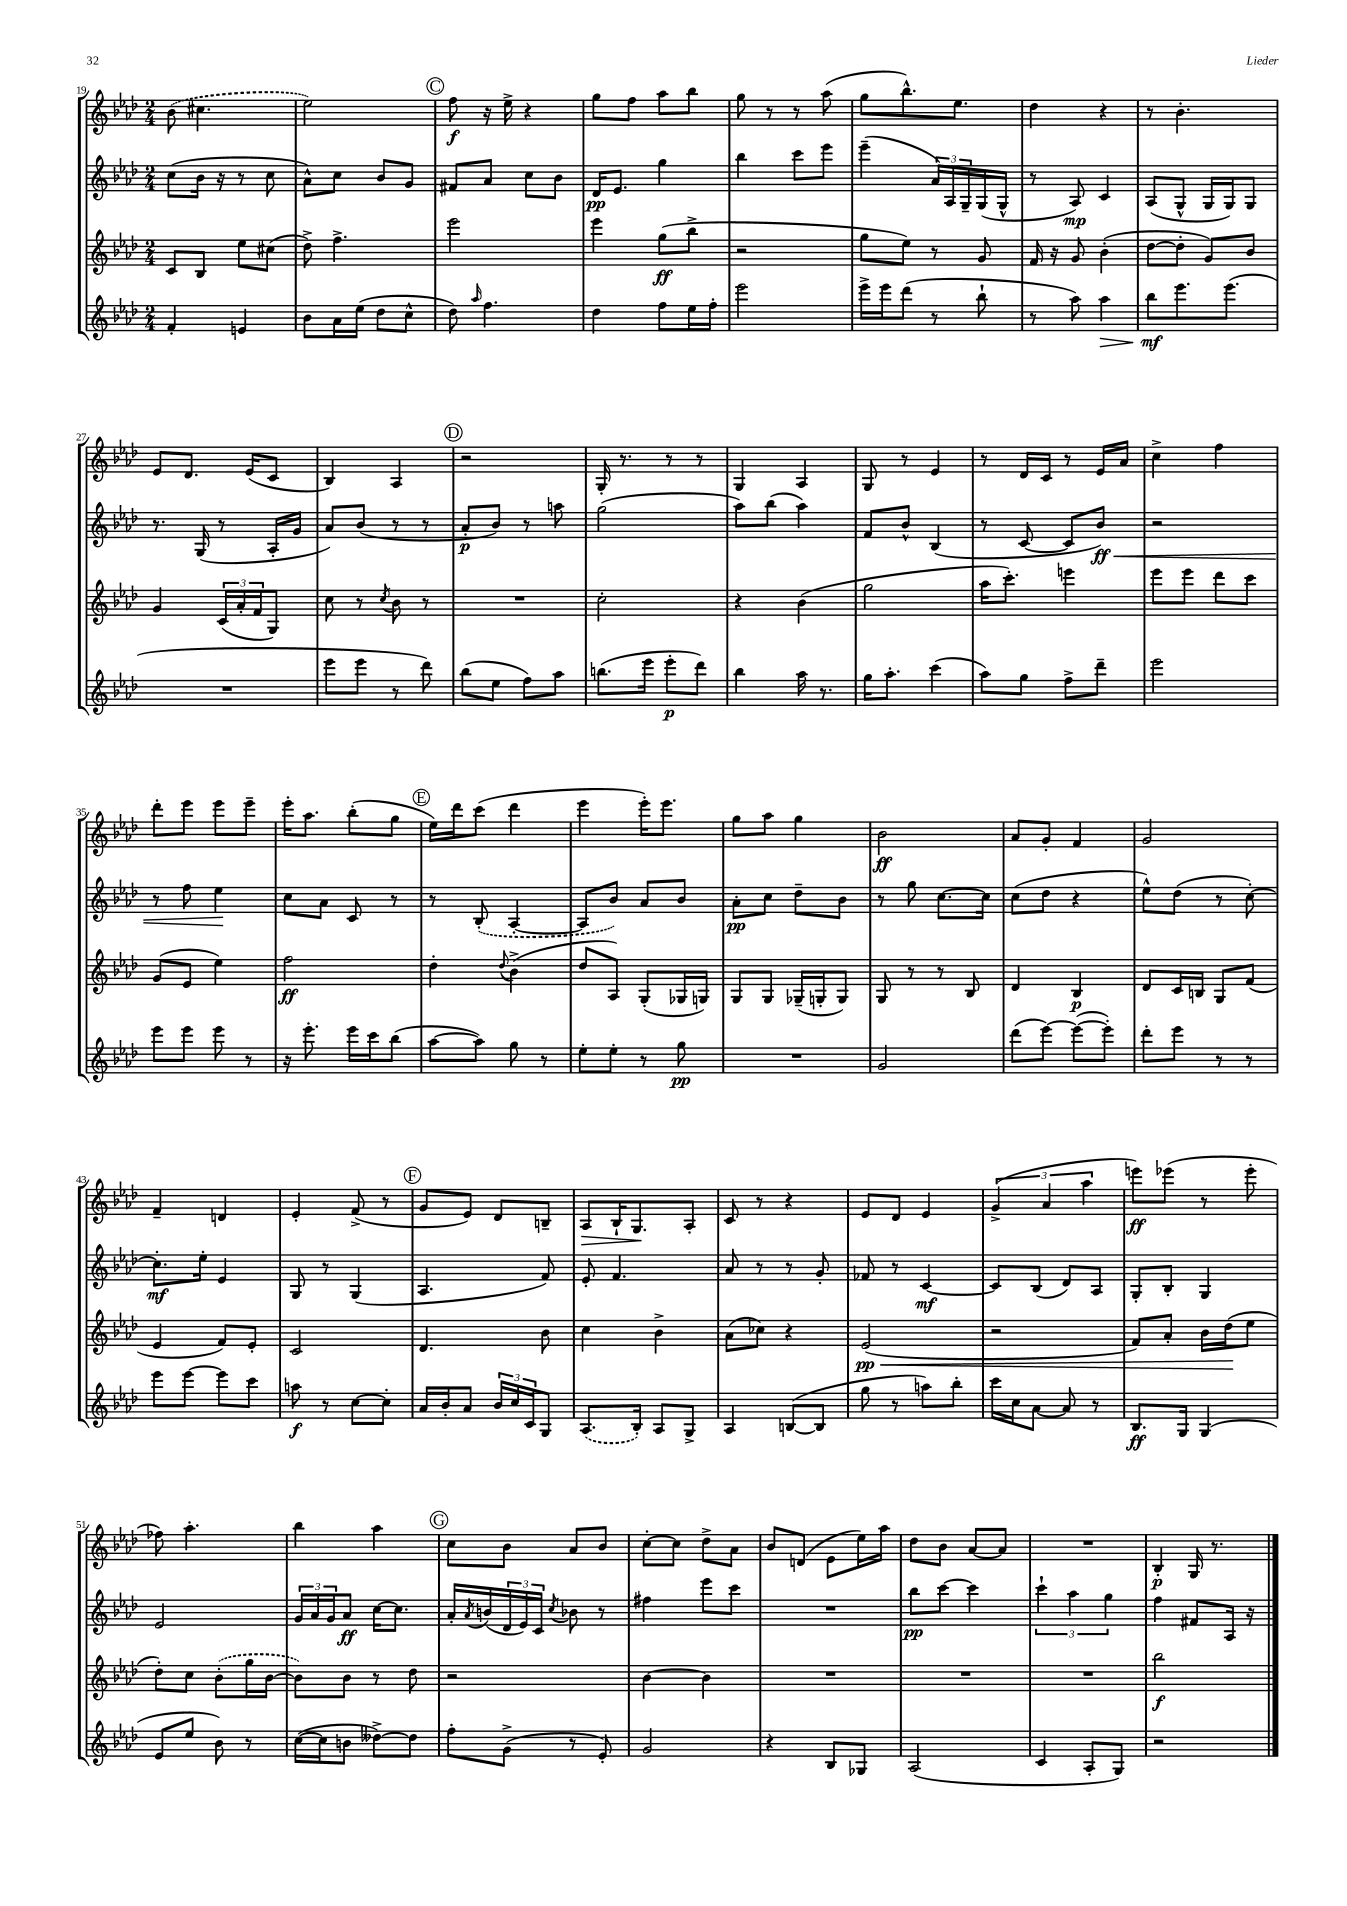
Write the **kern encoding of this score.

**kern	**kern	**kern	**kern
*staff4	*staff3	*staff2	*staff1
*clefG2	*clefG2	*clefG2	*clefG2
*k[b-e-a-d-]	*k[b-e-a-d-]	*k[b-e-a-d-]	*k[b-e-a-d-]
*M2/4	*M2/4	*M2/4	*M2/4
4f'	8c	(8cc	(8b-
.	8B-	16b-	4.cc#
.	.	16r	.
4e	8ee-	8r	.
.	(8cc#	8cc	.
=	=	=	=
8b-	8dd-^)	8a-^^)	2ee-)
16a-	4.ff^	8cc	.
(16ee-	.	.	.
8dd-	.	8b-	.
8cc^^	.	8g	.
=	=	=	=
8dd-)	2eee-	8f#	8ff
16qqaa-	.	.	.
4.ff	.	8a-	16r
.	.	.	16ee-^
.	.	8cc	4r
.	.	8b-	.
=	=	=	=
4dd-	4eee-	16d-	8gg
.	.	8.e-	.
.	.	.	8ff
8ff	(8gg	4gg	8aa-
16ee-	8bb-^	.	8bb-
16ff'	.	.	.
=	=	=	=
2eee-	2r	4bb-	8gg
.	.	.	8r
.	.	8ccc	8r
.	.	8eee-	(8aa-
=	=	=	=
16eee-^	8gg	(4eee-~	8gg
16eee-	.	.	.
(8ddd-	8ee-)	.	8.bb-^^)
8r	8r	24a-)	.
.	.	24A-	.
.	.	.	8.ee-
.	.	24G~	.
8bb-`	8g	(16G	.
.	.	16G^^	.
=	=	=	=
8r	16f	8r	4dd-
.	16r	.	.
8aa-)	8g	8A-)	.
4aa-	(4b-'	4c	4r
=	=	=	=
8bb-	[8dd-	(8A-	8r
8.eee-	8dd-']	8G^^	4.b-'
.	8g)	16G	.
(8.eee-	.	16G)	.
.	8b-	8G	.
=	=	=	=
2r	4g	8.r	8e-
.	.	.	8.d-
.	.	(16G	.
.	(24c	8r	.
.	24a-'	.	.
.	.	.	(16e-
.	24f	.	.
.	8G)	16A-'	8c
.	.	16g	.
=	=	=	=
8eee-	8cc	8a-)	4B-)
8eee-	8r	(8b-	.
.	8qcc	.	.
8r	8b-	8r	4A-
8ddd-)	8r	8r	.
=	=	=	=
(8bb-	2r	8a-'	2r
8ee-	.	8b-)	.
8ff)	.	8r	.
8aa-	.	8aa	.
=	=	=	=
(8.bb	2cc'	(2gg	16G'
.	.	.	8.r
16eee-	.	.	.
8eee-'	.	.	8r
8ddd-)	.	.	8r
=	=	=	=
4bb-	4r	8aa-)	4G
.	.	(8bb-	.
16aa-	(4b-	4aa-)	4A-
8.r	.	.	.
=	=	=	=
16gg	2gg	8f	8G
8.aa-'	.	.	.
.	.	8b-^^	8r
(4ccc	.	(4B-	4e-
=	=	=	=
8aa-)	16aa-	8r	8r
.	8.ccc')	.	.
8gg	.	[8c	16d-
.	.	.	16c
8ff^	4eee	8c]	8r
8ddd-~	.	8b-)	16e-
.	.	.	16a-
=	=	=	=
2eee-	8eee-	2r	4cc^
.	8eee-	.	.
.	8ddd-	.	4ff
.	8ccc	.	.
=	=	=	=
8eee-	(8g	8r	8ddd-'
8eee-	8e-	8ff	8eee-
8eee-	4ee-)	4ee-	8eee-
8r	.	.	8eee-~
=	=	=	=
16r	2ff	8cc	16eee-'
8.eee-'	.	.	8.aa-
.	.	8a-	.
16eee-	.	8c	(8bb-'
16ccc	.	.	.
(8bb-	.	8r	8gg
=	=	=	=
[8aa-	4dd-'	8r	16ee-)
.	.	.	16ddd-
8aa-])	.	(8B-'	(8ccc
.	8qqdd-	.	.
8gg	(4b-^	[4A-'	4ddd-
8r	.	.	.
=	=	=	=
8ee-'	8dd-	8A-]	4eee-
8ee-'	8A-)	8b-)	.
8r	(8G'	8a-	16eee-')
.	.	.	8.eee-
8gg	16G-	8b-	.
.	16G)	.	.
=	=	=	=
2r	8G	8a-'	8gg
.	8G	8cc	8aa-
.	(16G-~	8dd-~	4gg
.	16G'	.	.
.	8G)	8b-	.
=	=	=	=
2g	8G	8r	2b-
.	8r	8gg	.
.	8r	[8.cc	.
.	8B-	.	.
.	.	16cc]	.
=	=	=	=
(8ddd-	4d-	(8cc	8a-
[8eee-)	.	8dd-	8g'
(8eee-_	4B-	4r	4f
8eee-'])	.	.	.
=	=	=	=
8ddd-'	8d-	8ee-^^)	2g
8eee-	16c	(8dd-	.
.	16B	.	.
8r	8G	8r	.
8r	(8f	[8cc')	.
=	=	=	=
8eee-	4e-	8.cc']	4f~
[8eee-	.	.	.
.	.	16ee-'	.
8eee-]	8f)	4e-	4d
8ccc	8e-'	.	.
=	=	=	=
8aa	2c	8G	4e-'
8r	.	8r	.
[8cc	.	(4G	(8f^
8cc']	.	.	8r
=	=	=	=
16a-	4.d-	4.A-	8g
16b-'	.	.	.
8a-	.	.	8e-)
24b-	.	.	8d-
24cc	.	.	.
24c	.	.	.
8G	8b-	8f)	8B~
=	=	=	=
(8.A-	4cc	8e-'	8A-
.	.	4.f	16B-`
16B-')	.	.	8.G
8A-	4b-^	.	.
8G^	.	.	8A-'
=	=	=	=
4A-	(8a-	8a-	8c
.	8cc-)	8r	8r
([8B	4r	8r	4r
8B]	.	8g'	.
=	=	=	=
8gg	(2e-	8f-	8e-
8r	.	8r	8d-
8aa)	.	[4c	4e-
8bb-'	.	.	.
=	=	=	=
16ccc	2r	8c]	(6g^
16cc	.	.	.
[8a-	.	(8B-	.
.	.	.	6a-
8a-]	.	8d-)	.
.	.	.	6aa-
8r	.	8A-	.
=	=	=	=
8.B-	8f)	8G'	8eee)
.	8a-'	8B-'	(8eee-
16G	.	.	.
(4G	16b-	4G	8r
.	(16dd-	.	.
.	8ee-	.	8eee-'
=	=	=	=
8e-	8dd-')	2e-	8ff-)
8ee-	8cc	.	4.aa-'
8b-)	(8b-'	.	.
8r	16gg	.	.
.	[16b-	.	.
=	=	=	=
([16cc	8b-])	24g	4bb-
.	.	24a-	.
16cc]	.	.	.
.	.	24g	.
8b	8b-	8a-	.
[8dd--^)	8r	[16cc	4aa-
.	.	8.cc]	.
8dd--]	8dd-	.	.
=	=	=	=
8ff'	2r	16a-'	8cc
.	.	8qa-	.
.	.	(16b	.
(8g^	.	24d-	8b-
.	.	24e-)	.
.	.	24c	.
.	.	8qcc	.
8r	.	8b-	8a-
8e-')	.	8r	8b-
=	=	=	=
2g	[4b-	4ff#	[8cc'
.	.	.	8cc]
.	4b-]	8eee-	8dd-^
.	.	8ccc	8a-
=	=	=	=
4r	2r	2r	8b-
.	.	.	(8d
8B-	.	.	8e-
8G-	.	.	16ee-)
.	.	.	16aa-
=	=	=	=
(2A-	2r	8bb-	8dd-
.	.	[8ccc	8b-
.	.	4ccc]	[8a-
.	.	.	8a-]
=	=	=	=
4c	2r	6ccc`	2r
.	.	6aa-	.
8A-'	.	.	.
.	.	6gg	.
8G)	.	.	.
=	=	=	=
2r	2bb-	4ff	4B-'
.	.	8f#	16G
.	.	.	8.r
.	.	16A-	.
.	.	16r	.
==	==	==	==
*-	*-	*-	*-
